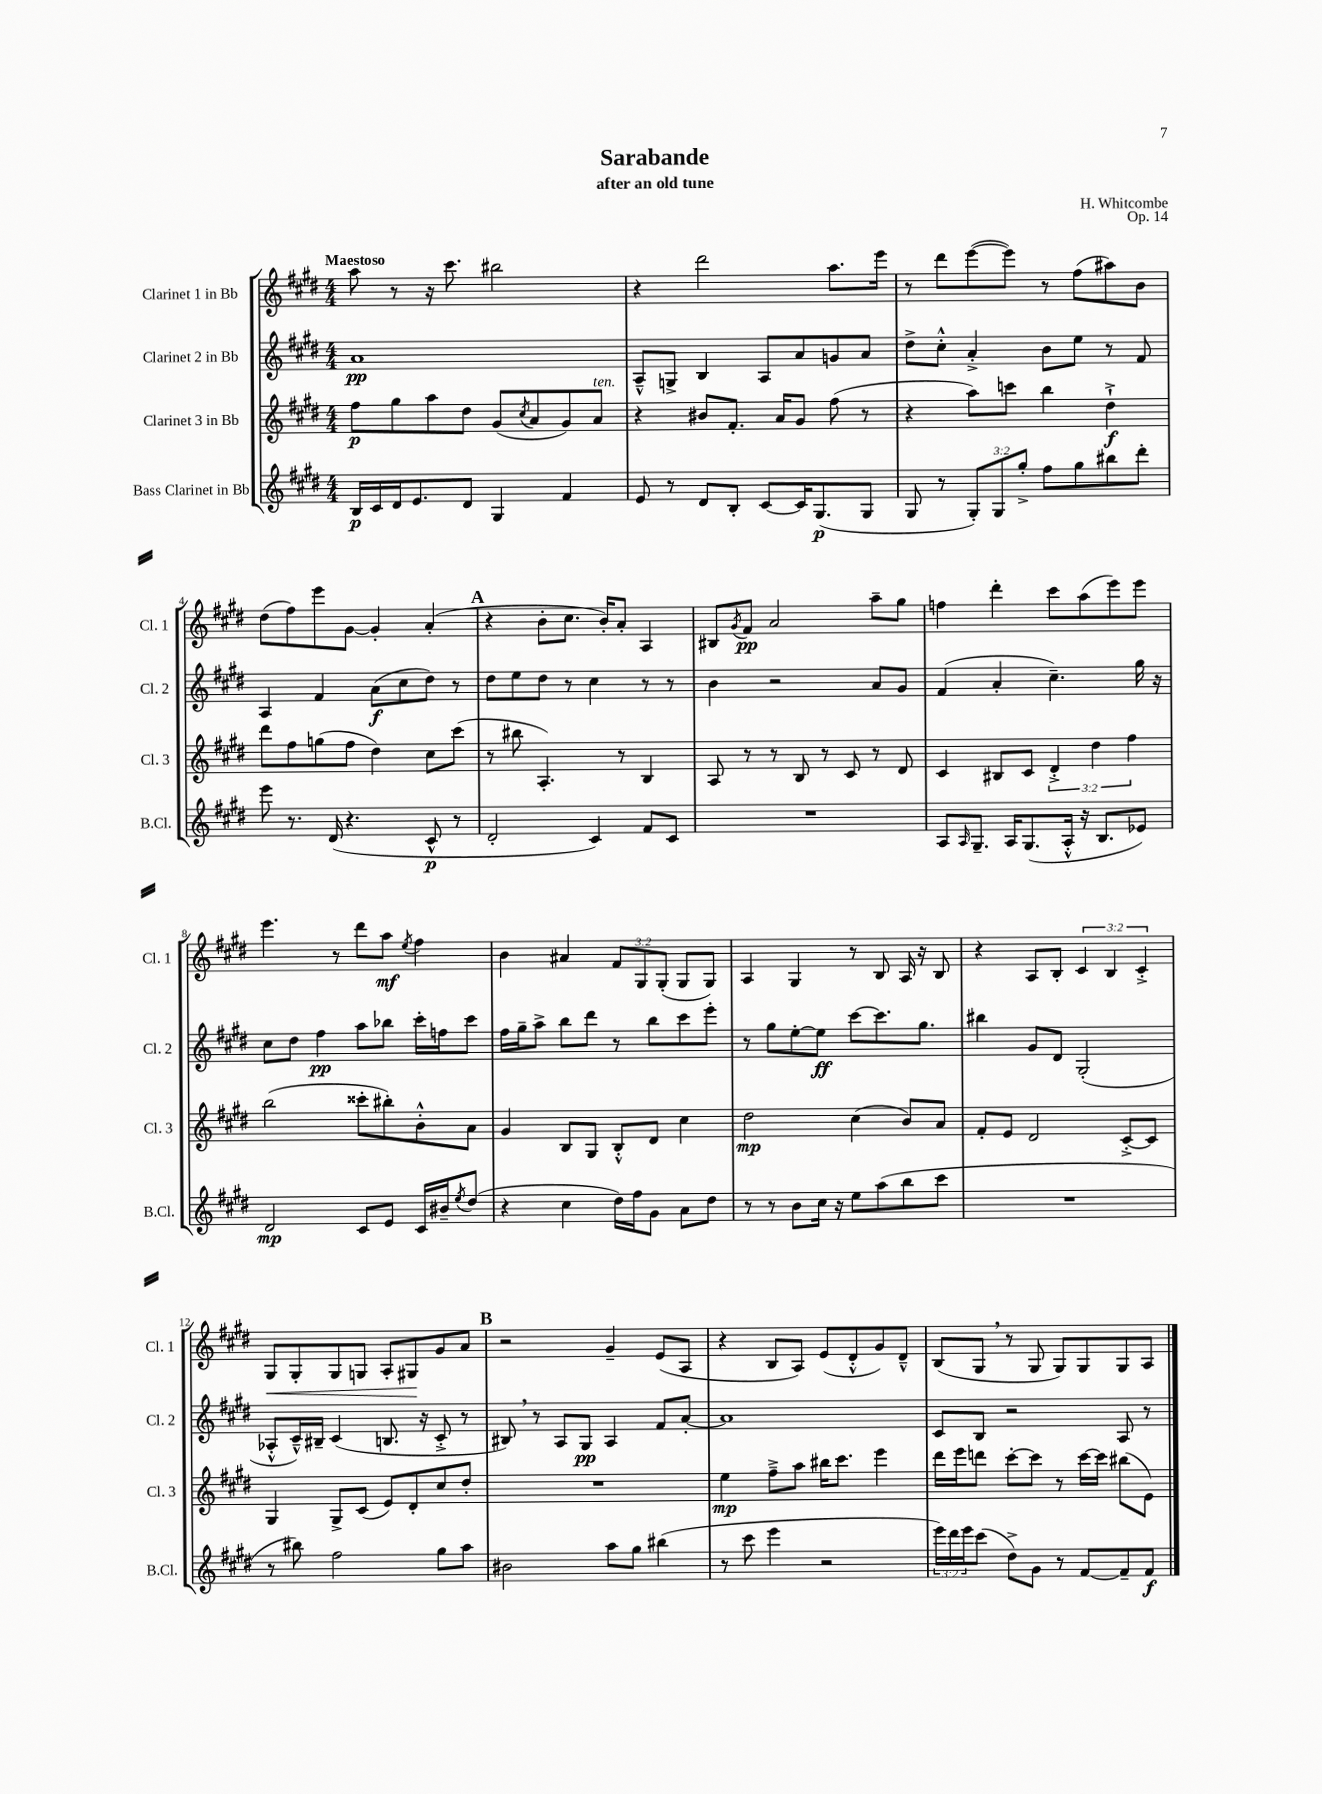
\header { title = "Sarabande" composer = "H. Whitcombe" subtitle = "after an old tune" opus = "Op. 14" }
<<
\new StaffGroup <<
\new Staff = "s0" \with { instrumentName = "Clarinet 1 in Bb" shortInstrumentName = "Cl. 1" } {
    \clef treble \key e \major \numericTimeSignature \time 4/4 \override Staff.TupletNumber.text = #tuplet-number::calc-fraction-text \tempo "Maestoso"
    a''8 r8 r16 cis'''8. bis''2 |
    r4 dis'''2 a''8. e'''16 |
    r8 dis'''8 e'''8~( e'''8) r8 fis''8( ais''8) b'8 |
    dis''8( fis''8) e'''8 gis'8~ gis'4-. a'4-.( |
    \mark \markup { \bold "A" } r4 b'8-. cis''8. b'16-.) a'8-. a4 |
    bis8 \acciaccatura { gis'8 } fis'8\pp a'2 a''8-- gis''8 |
    f''4 dis'''4-. cis'''8 a''8( e'''8) e'''8 |
    e'''4. r8 dis'''8 a''8\mf \acciaccatura { e''8 } fis''4 |
    b'4 ais'4 \tuplet 3/2 { fis'8 gis8 gis8-.( } gis8 gis8) |
    a4 gis4 r8 b8 a16 r16 b8 |
    r4 a8 b8-. \tuplet 3/2 { cis'4 b4 cis'4-.-> } |
    gis8\< gis8-. gis8 g8 a8-. gis8\! gis'8 a'8 |
    \mark \markup { \bold "B" } r2 gis'4-- e'8( a8 |
    r4 b8 a8) e'8( dis'8-.-^ gis'8) dis'8---^ |
    b8( gis8 \breathe r8 gis8 gis8) gis8 gis8 a8 \bar "|." |
}
\new Staff = "s1" \with { instrumentName = "Clarinet 2 in Bb" shortInstrumentName = "Cl. 2" } {
    \clef treble \key e \major \numericTimeSignature \time 4/4
    a'1\pp |
    a8---^ g8-> b4 a8 a'8 g'8 a'8 |
    dis''8-> cis''8-.-^ a'4-.-> b'8 e''8 r8 fis'8 |
    a4 fis'4 a'8\f( cis''8 dis''8) r8 |
    \mark \markup { \bold "A" } dis''8 e''8 dis''8 r8 cis''4 r8 r8 |
    b'4 r2 a'8 gis'8 |
    fis'4( a'4-. cis''4.--) gis''16 r16 |
    cis''8 dis''8 fis''4\pp a''8 bes''8 cis'''16-. f''16 cis'''8 |
    fis''16 gis''16-- a''8-> b''8 dis'''8 r8 b''8 cis'''8 e'''8-. |
    r8 gis''8 e''8~-. e''8\ff cis'''8~ cis'''8. gis''8. |
    bis''4 gis'8 dis'8 gis2-.( |
    aes8-.-^ cis'16---^) bis16-- cis'4( b8. r16 cis'8-.-> r8 |
    \mark \markup { \bold "B" } bis8) \breathe r8 a8 gis8\pp a4 fis'8 a'8~-. |
    a'1 |
    cis'8 b8 r2 a8 r8 \bar "|." |
}
\new Staff = "s2" \with { instrumentName = "Clarinet 3 in Bb" shortInstrumentName = "Cl. 3" } {
    \clef treble \key e \major \numericTimeSignature \time 4/4 \override Staff.TupletNumber.text = #tuplet-number::calc-fraction-text
    fis''8\p gis''8 a''8 dis''8 gis'8( \acciaccatura { cis''8 } a'8 gis'8) a'8^\markup { \italic "ten." } |
    r4 bis'8 fis'8.-. a'16 gis'8 fis''8( r8 |
    r4 a''8) c'''8 b''4 dis''4-!->\f |
    dis'''8 fis''8 g''8( fis''8 dis''4) cis''8 cis'''8( |
    \mark \markup { \bold "A" } r8 bis''8 a4.-.) r8 b4 |
    a8 r8 r8 b8 r8 cis'8 r8 dis'8 |
    cis'4 bis8 cis'8 \tuplet 3/2 { dis'4-.-> dis''4 fis''4 } |
    b''2( cisis'''8-. bis''8-.) b'8-.-^ a'8 |
    gis'4 b8 gis8 b8-.-^ dis'8 cis''4 |
    dis''2\mp cis''4( b'8) a'8 |
    fis'8-. e'8 dis'2 cis'8~-.-> cis'8 |
    gis4 gis8-> cis'8( e'8) dis'8-. cis''8 dis''8-. |
    \mark \markup { \bold "B" } R1 |
    e''4\mp fis''8---> a''8 bis''16 cis'''8. e'''4 |
    dis'''16 e'''16 d'''8 cis'''8~-. cis'''8 r8 cis'''16~ cis'''16 bis''8( e'8) \bar "|." |
}
\new Staff = "s3" \with { instrumentName = "Bass Clarinet in Bb" shortInstrumentName = "B.Cl." } {
    \clef treble \key e \major \numericTimeSignature \time 4/4 \override Staff.TupletNumber.text = #tuplet-number::calc-fraction-text
    b16\p cis'16 dis'16 e'8. dis'8 gis4 fis'4 |
    e'8 r8 dis'8 b8-. cis'8~ cis'16 gis8.\p( gis8 |
    gis8 r8 \tuplet 3/2 { gis8-.) gis8 gis''8-.-> } fis''8 gis''8 bis''8 dis'''8-. |
    e'''8 r8. dis'16( r4. cis'8-^\p r8 |
    \mark \markup { \bold "A" } dis'2-. cis'4) fis'8 cis'8 |
    R1 |
    a8 \grace { a16 } gis8.-- a16 gis8.( a16-.-^ r16 b8. ees'8) |
    dis'2\mp cis'8 e'8 cis'16 bis'16-- \acciaccatura { e''8 } dis''8( |
    r4 cis''4 dis''16) fis''16 gis'8 a'8 dis''8 |
    r8 r8 b'8 cis''16 r16 e''8 a''8( b''8 cis'''8 |
    R1 |
    r8 bis''8) fis''2 gis''8 a''8 |
    \mark \markup { \bold "B" } bis'2 a''8 gis''8 bis''4( |
    r8 cis'''8 e'''4 r2 |
    \tuplet 3/2 { e'''16) dis'''16 e'''16 } cis'''8( dis''8->) gis'8 r8 fis'8~ fis'8-- fis'8\f \bar "|." |
}
>>
>>
